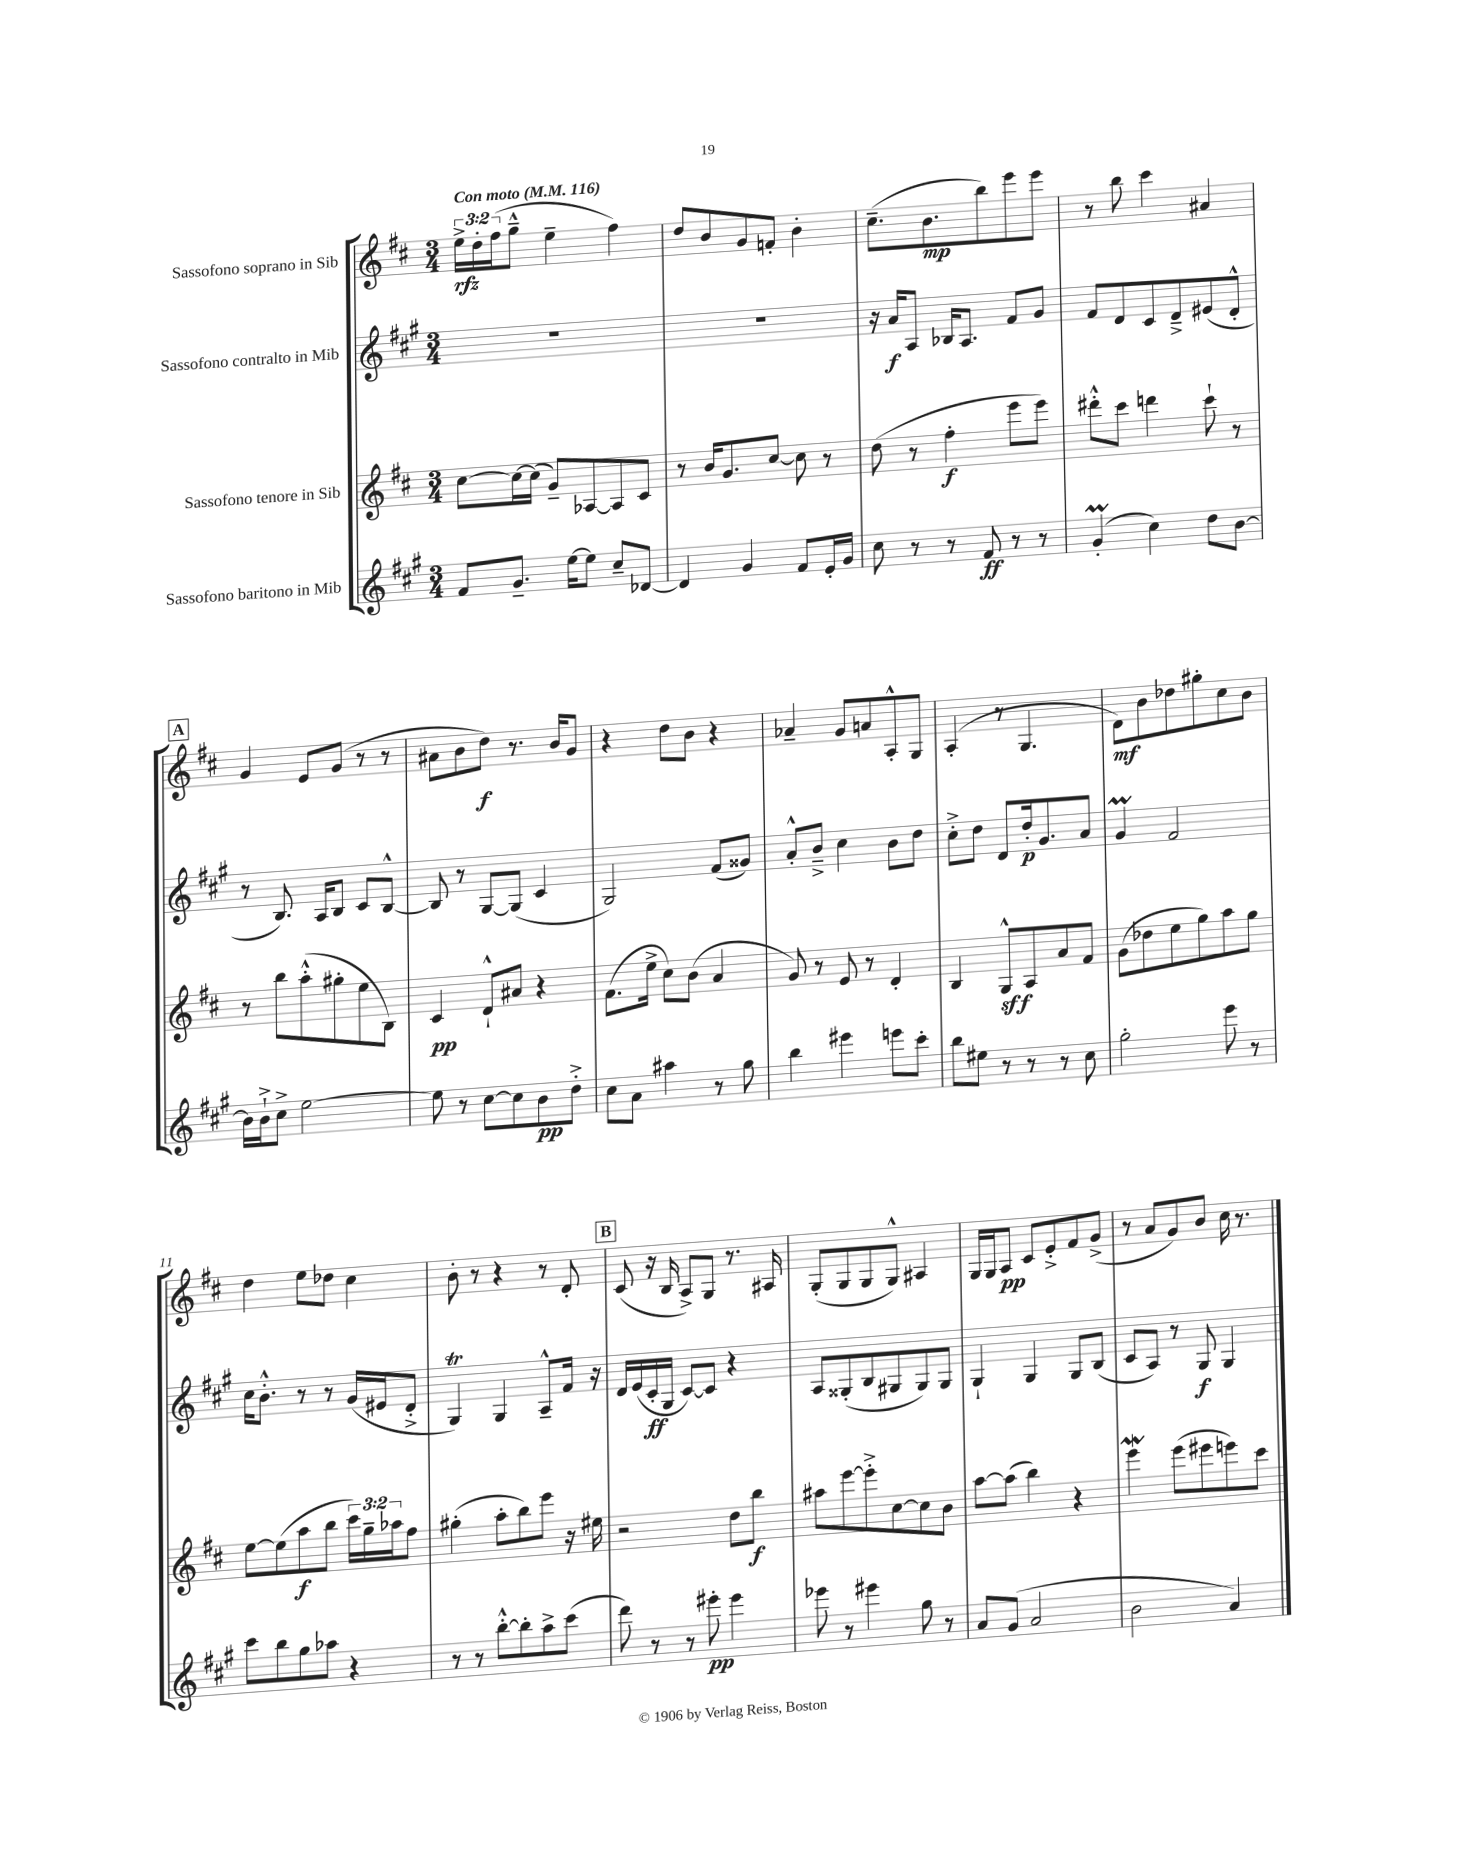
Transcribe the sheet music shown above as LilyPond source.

<<
\new StaffGroup <<
\new Staff = "s0" \with { instrumentName = "Sassofono soprano in Sib" } {
    \clef treble \key d \major \numericTimeSignature \time 3/4 \override Staff.TupletNumber.text = #tuplet-number::calc-fraction-text \tempo "Con moto" 4 = 116
    \tuplet 3/2 { e''16->\rfz d''16-. fis''16( } g''8---^ e''4-- fis''4) |
    d''8 b'8 g'8 f'8-. b'4-. |
    cis''8.--( b'8.\mp b''8) e'''8 e'''8 |
    r8 b''8 cis'''4 ais'4 |
    \mark \markup { \box "A" } g'4 e'8 g'8( r8 r8 |
    ais'8 b'8 d''8\f) r8. b'16 g'8 |
    r4 d''8 b'8 r4 |
    aes'4-- g'8 a'8 a8-.-^ g8 |
    a4-.( r8 g4. |
    d'8\mf) b'8 des''8 gis''8-. cis''8 b'8 |
    d''4 e''8 des''8 cis''4 |
    b'8-. r8 r4 r8 d'8-. |
    \mark \markup { \box "B" } cis'8( r16 b16 a8->) g8 r8. ais16 |
    g8-.( g8 g8 g8-^) ais4 |
    g16 g16 a8\pp cis'8 e'8-.-> fis'8 g'8->( |
    r8 a'8 g'8) b'8 cis''16 r8. \bar "|." |
}
\new Staff = "s1" \with { instrumentName = "Sassofono contralto in Mib" } {
    \clef treble \key a \major \numericTimeSignature \time 3/4
    R2. |
    R2. |
    r16 a'16\f a8 bes16 a8. fis'8 gis'8 |
    fis'8 d'8 cis'8 d'8---> eis'8( d'8-.-^ |
    \mark \markup { \box "A" } r8 b8.) a16 b8 cis'8 b8~-^ |
    b8 r8 gis8~ gis8( cis'4 |
    gis2) fis'8( gisis'8) |
    a'8-.-^ b'8---> cis''4 b'8 d''8 |
    cis''8-.-> d''8 d'8 d''16-.\p gis'8. a'8 |
    gis'4\prall fis'2 |
    cis''16 b'8.-.-^ r8 r8 gis'16( eis'16 d'8-.-> |
    gis4\trill) gis4 a8---^ fis'16 r16 |
    \mark \markup { \box "B" } d'16 e'16( cis'16-.\ff gis16 cis'8~) cis'8 r4 |
    a8 gisis8-.( b8 gis8 gis8) gis8 |
    gis4-! gis4 gis8 b8( |
    cis'8 a8) r8 gis8\f gis4 \bar "|." |
}
\new Staff = "s2" \with { instrumentName = "Sassofono tenore in Sib" } {
    \clef treble \key d \major \numericTimeSignature \time 3/4 \override Staff.TupletNumber.text = #tuplet-number::calc-fraction-text
    cis''8~ cis''16~ cis''16( g'8--) aes8~ aes8 cis'8 |
    r8 b'16 g'8. cis''8~ cis''8 r8 |
    d''8( r8 fis''4-.\f e'''8 e'''8) |
    dis'''8-.-^ cis'''8 d'''4 cis'''8-! r8 |
    \mark \markup { \box "A" } r8 b''8 a''8-.-^( gis''8-. e''8 b8) |
    cis'4\pp d'8-!-^ ais'8 r4 |
    fis'8.( e''16-> cis''8) b'8( a'4 |
    g'8) r8 e'8 r8 d'4-. |
    b4 g8-^\sff a8 a'8 fis'8 |
    g'8( des''8 e''8 g''8) a''8 g''8 |
    e''8~ e''8( a''8\f b''8 \tuplet 3/2 { cis'''16) g''16-- aes''16 } fis''8 |
    gis''4-.( a''8-. b''8) e'''8 r16 eis''16 |
    \mark \markup { \box "B" } r2 d''8 b''8\f |
    ais''8 e'''8~ e'''8-.-> cis''8~ cis''8 b'8 |
    a''8~ a''8( b''4) r4 |
    e'''4\mordent e'''8( eis'''8 e'''8) cis'''8 \bar "|." |
}
\new Staff = "s3" \with { instrumentName = "Sassofono baritono in Mib" } {
    \clef treble \key a \major \numericTimeSignature \time 3/4
    fis'8 gis'8.-- e''16~ e''8 cis''8-- des'8~ |
    des'4 gis'4 fis'8 e'16-. gis'16 |
    cis''8 r8 r8 fis'8\ff r8 r8 |
    gis'4-.\prall( cis''4) d''8 b'8~ |
    \mark \markup { \box "A" } b'16 b'16-!-> cis''8-> e''2~ |
    e''8 r8 cis''8~ cis''8 b'8\pp d''8-.-> |
    cis''8 a'8 ais''4 r8 gis''8 |
    b''4 eis'''4 e'''8 cis'''8-. |
    b''8 eis''8 r8 r8 r8 cis''8 |
    gis''2-. e'''8 r8 |
    cis'''8 b''8 gis''8 aes''8 r4 |
    r8 r8 b''8~-.-^ b''8-. a''8-> cis'''8( |
    \mark \markup { \box "B" } d'''8) r8 r8 eis'''8-.\pp eis'''4 |
    ees'''8 r8 eis'''4 gis''8 r8 |
    a'8 gis'8( a'2 |
    b'2 a'4) \bar "|." |
}
>>
>>
